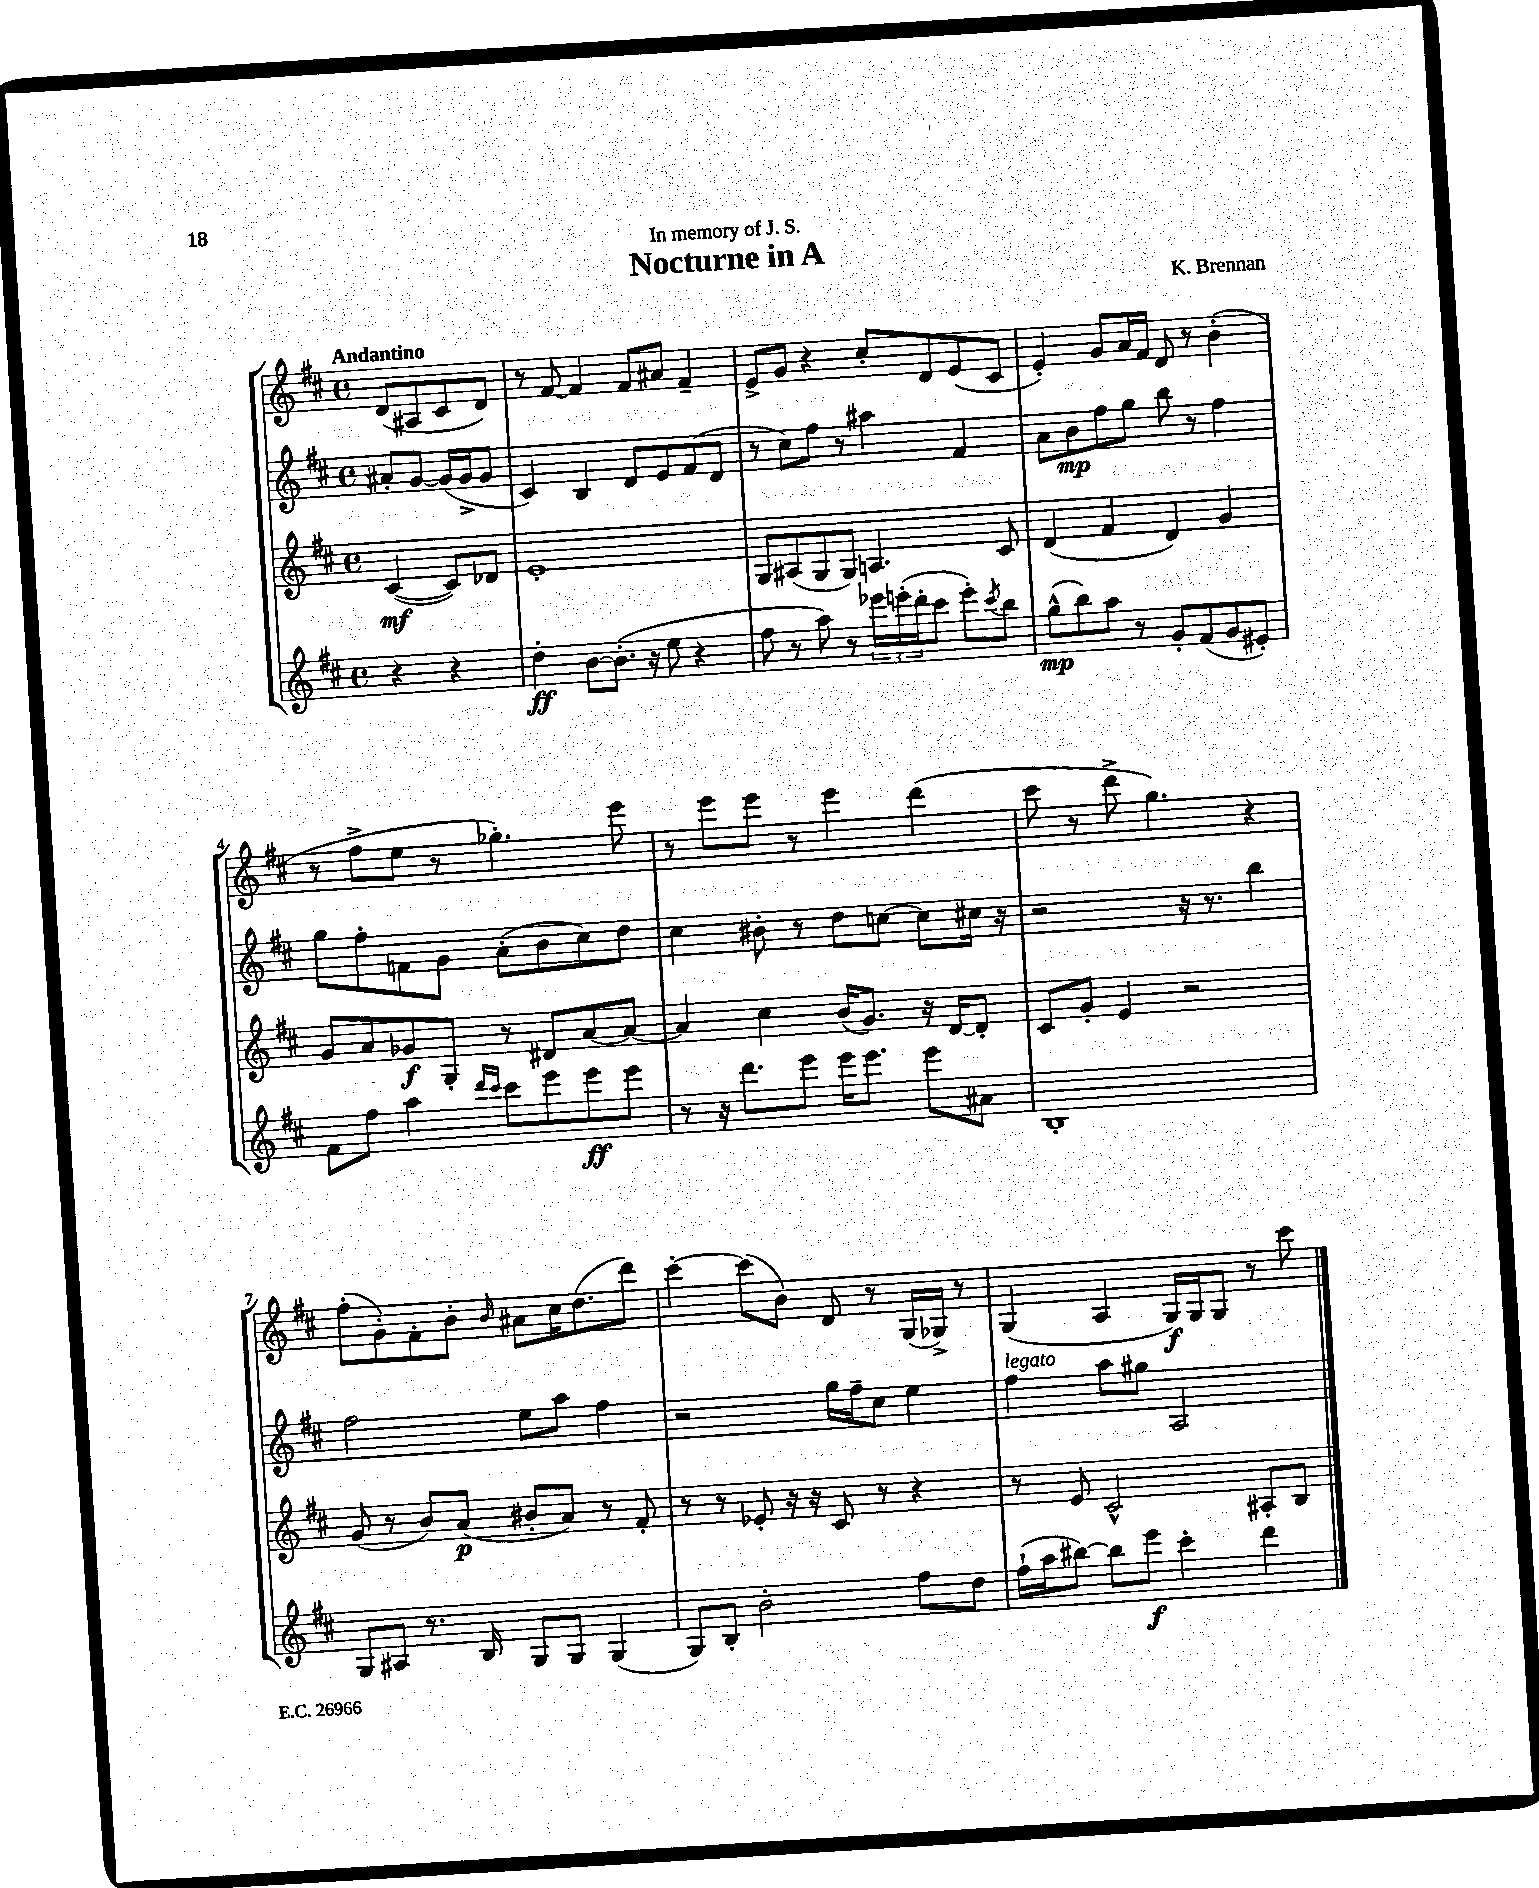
\header { title = "Nocturne in A" composer = "K. Brennan" dedication = "In memory of J. S." }
<<
\new StaffGroup <<
\new Staff = "s0" {
    \clef treble \key d \major \defaultTimeSignature \time 4/4 \partial 2 \tempo "Andantino"
    d'8( ais8 cis'8 d'8) |
    r8 fis'8~ fis'4 fis'8 ais'8 fis'4-- |
    e'8-> g'8 r4 cis''8-. d'8 e'8( cis'8 |
    e'4-.) g'8 a'16 fis'16 d'8 r8 b'4-.( |
    r8 fis''8-> e''8 r8 ges''4.-.) e'''8 |
    r8 e'''8 e'''8 r8 e'''4 d'''4( |
    cis'''8 r8 d'''8-> g''4.) r4 |
    fis''8-.( g'8-.) fis'8-. b'8-. \grace { b'16 } ais'8 cis''16 d''8.( d'''8) |
    cis'''4~-. cis'''8( b'8) d'8 r8 g16( ges16->) r8 |
    g4( a4 g16\f) g16 g8 r8 cis'''8 \bar "|." |
}
\new Staff = "s1" {
    \clef treble \key d \major \defaultTimeSignature \time 4/4 \partial 2
    ais'8-. g'8~ g'16( g'16-> g'8 |
    cis'4) b4 d'8 e'8 fis'8( d'8 |
    r8 cis''8) fis''8 r8 ais''4 fis'4 |
    a'8 b'8\mp fis''8 g''8 b''8 r8 fis''4 |
    g''8 fis''8-. f'8 g'8 a'8-.( b'8 cis''8) d''8 |
    cis''4 bis'8-. r8 d''8 c''8~ c''8 cis''16 r16 |
    r2 r16 r8. b''4 |
    fis''2 e''8 a''8 fis''4 |
    r2 g''16 fis''16-- cis''8 e''4 |
    fis''4^\markup { \italic "legato" } a''8 gis''8 a2 \bar "|." |
}
\new Staff = "s2" {
    \clef treble \key d \major \defaultTimeSignature \time 4/4 \partial 2
    cis'4~\mf( cis'8) des'8 |
    e'1-. |
    g8 ais8( g8 g8) a4. cis'8 |
    d'4( fis'4 d'4) g'4 |
    g'8 a'8 ges'8\f g8-. r8 dis'8 a'8~ a'8~ |
    a'4 cis''4 b'16( g'8.) r16 d'16~ d'8-. |
    cis'8 g'8-. e'4 r2 |
    g'8( r8 b'8) a'8\p( bis'8-. a'8) r8 fis'8-. |
    r8 r8 ees'8-. r16 r16 cis'8 r8 r4 |
    r8 e'8 cis'2-^ ais8-. b8 \bar "|." |
}
\new Staff = "s3" {
    \clef treble \key d \major \defaultTimeSignature \time 4/4 \partial 2
    r4 r4 |
    d''4-.\ff b'8~ b'8.-.( r16 e''8 r4 |
    fis''8 r8 a''8) r8 \tuplet 3/2 { ees'''16 e'''16-.( d'''16-. } cis'''8 e'''8-.) \acciaccatura { cis'''8 } b''8 |
    g''8-^\mp( b''8) a''8 r8 g'8-. fis'8( g'8 eis'8-.) |
    fis'8 fis''8 a''4 \grace { d'''16 cis'''16 } cis'''8 e'''8 e'''8\ff e'''8 |
    r8 r16 d'''8. e'''8 e'''16 e'''8. e'''8 ais'8 |
    b1-. |
    g8 ais8 r8. b16 g8 g8 g4( |
    g8) b8-. b'2-. fis''8 d''8 |
    fis''16-!( a''16 bis''8~) bis''8 e'''8\f cis'''4-. d'''4 \bar "|." |
}
>>
>>
